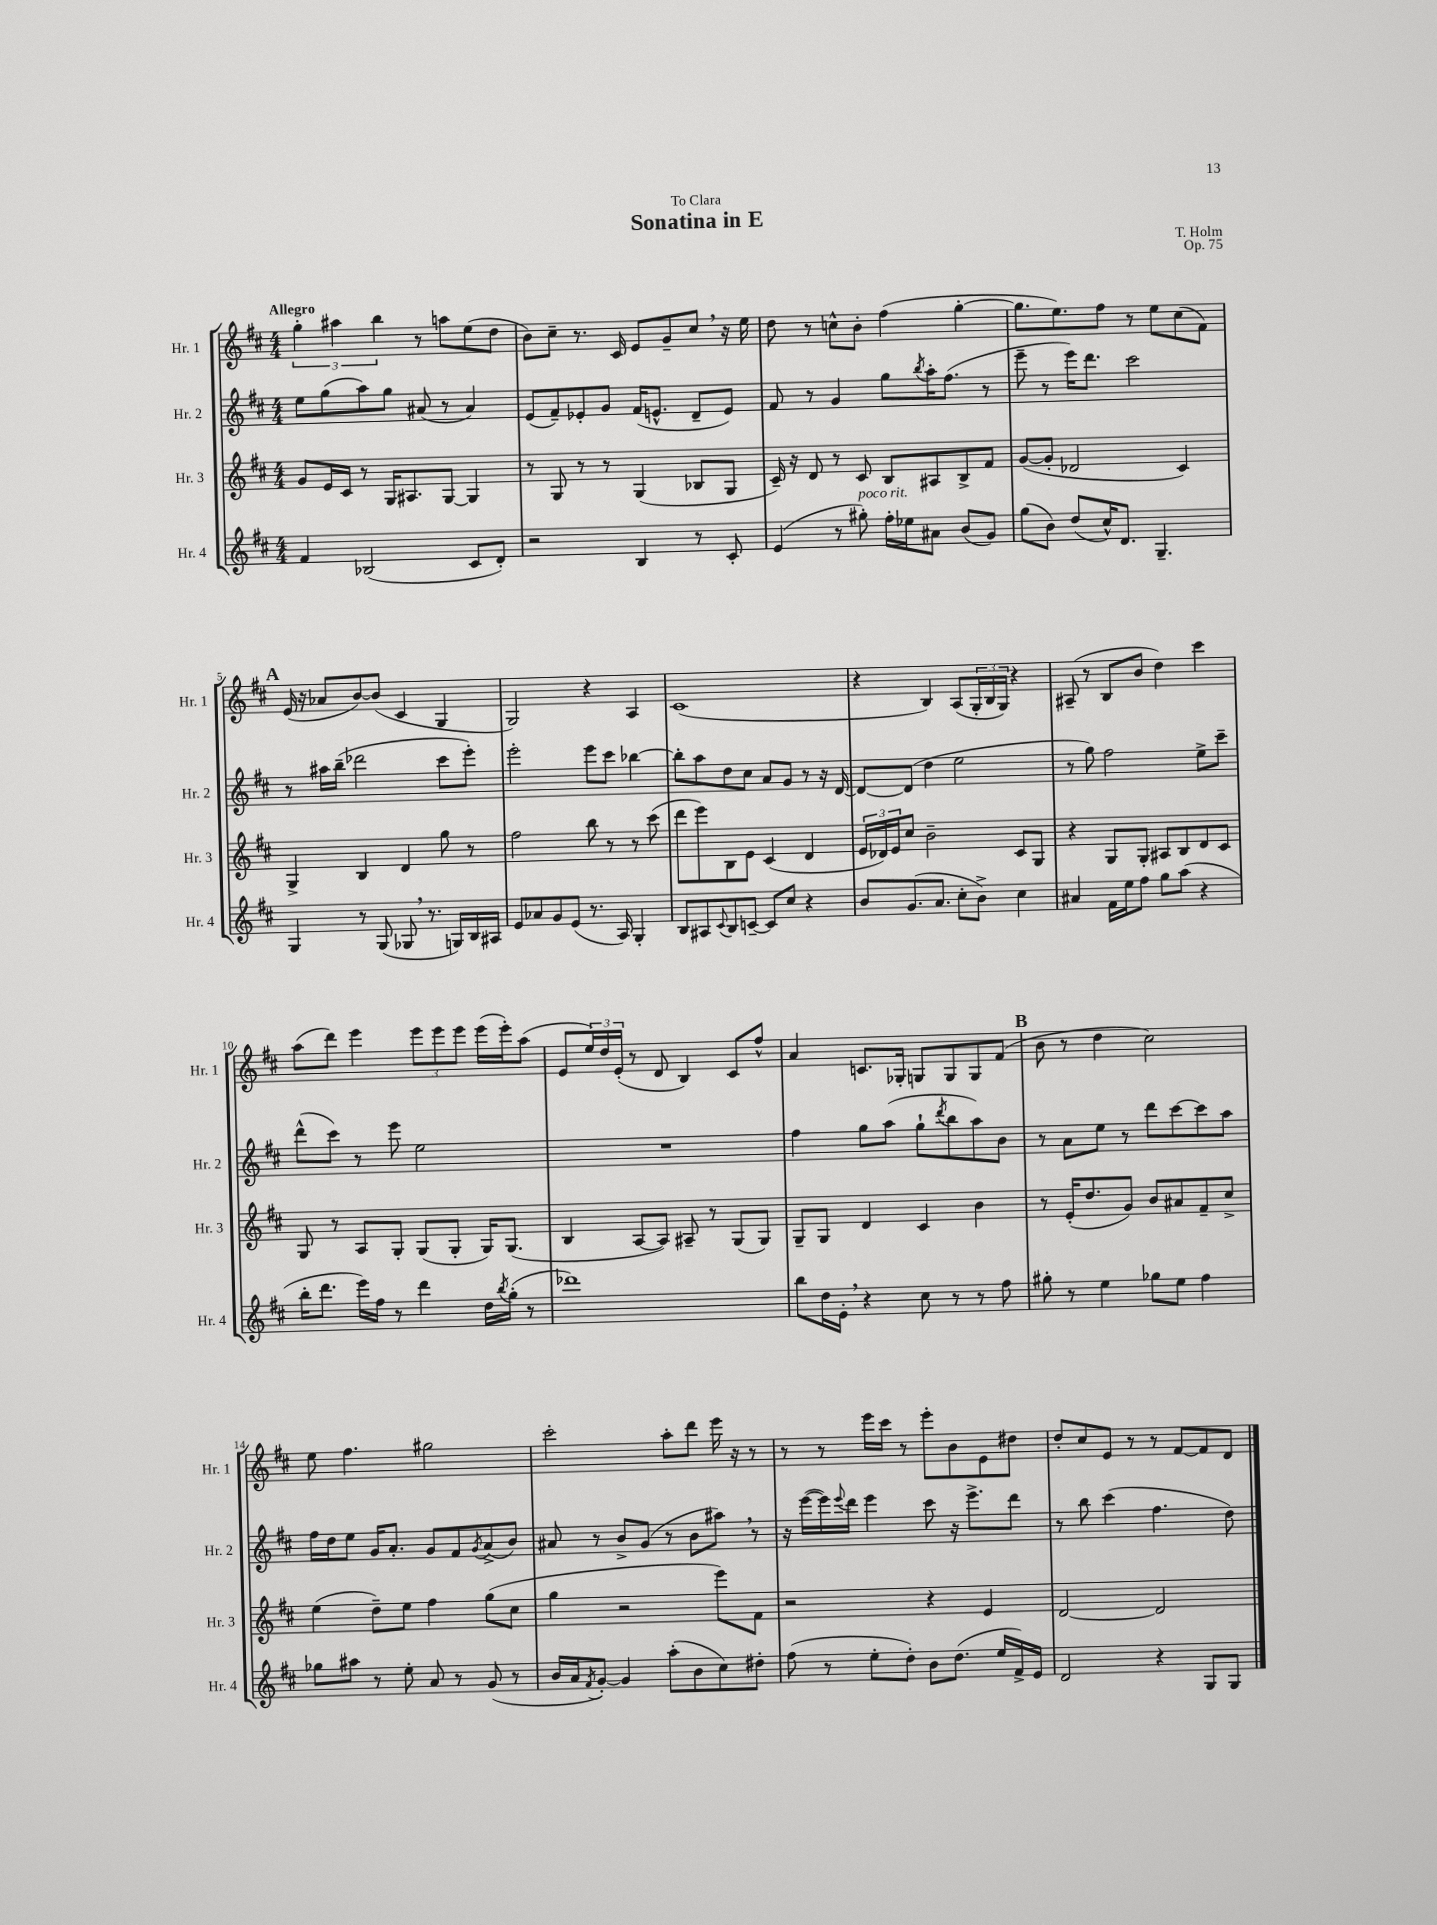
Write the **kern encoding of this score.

**kern	**kern	**kern	**kern
*staff4	*staff3	*staff2	*staff1
*clefG2	*clefG2	*clefG2	*clefG2
*k[f#c#]	*k[f#c#]	*k[f#c#]	*k[f#c#]
*M4/4	*M4/4	*M4/4	*M4/4
4f#	8g	8ee	6gg'
.	16e	(8gg	.
.	.	.	6aa#
.	16c#	.	.
(2B-	8r	8aa)	.
.	.	.	6bb
.	16G	8gg	.
.	8.A#	.	.
.	.	(8a#	8r
.	[8G	8r	8aa
8c#	4G]	4a#)	(8ee
8d')	.	.	8dd
=	=	=	=
2r	8r	(8e	8b)
.	8G	8f#~)	8cc#~
.	8r	8e-'	8.r
.	8r	8g	.
.	.	.	16c#
4B	(4G	(16f#	8e
.	.	8.e^^	.
.	.	.	8g~
8r	8B-	8d~	8cc#
8c#'	8G	8e)	16r
.	.	.	16ee
=	=	=	=
(4e	16c#~)	8f#	8dd
.	16r	.	.
.	8d	8r	8r
8r	8r	4g	8cc^^
8gg#')	8c#	.	8b'
16ff#'	8B	8gg	(4ff#
16ee-	.	.	.
.	.	8qbb	.
8a#	8A#	16aa'	.
.	.	(8.ff#	.
(8b	8B^	.	[4gg'
8g)	8f#	8r	.
=	=	=	=
(8gg	([8g	8eee~	8.gg]
8b)	8g']	8r	.
.	.	.	8.ee)
(8dd	2d-	16eee)	.
.	.	8.ddd	.
16cc#^^)	.	.	8ff#
8.d	.	.	.
.	.	2ccc#	8r
4.G~	.	.	8ee
.	4c#)	.	(8cc#
.	.	.	8f#)
=	=	=	=
4G	4G^	8r	(16e
.	.	.	16r
.	.	16aa#	8a-
.	.	(16bb~	.
8r	4B	2ddd-	[8b)
(8G	.	.	(8b]
8G-	4d	.	4c#
8.r	.	.	.
.	8gg	8ccc#	4G
16G)	.	.	.
16B	8r	8eee')	.
16A#	.	.	.
=	=	=	=
8e	2ff#	2eee'	2G)
8a-	.	.	.
8g	.	.	.
(8e	.	.	.
8.r	8bb	8eee	4r
.	8r	8ccc#	.
16A)	.	.	.
4G'	8r	[4bb-	4A
.	(8ccc#	.	.
=	=	=	=
8B	8ddd	8bb-']	(1c#
8A#	8eee)	8aa	.
8qqc#	.	.	.
8B	8B	8dd	.
[8c~	8e	8cc#	.
8c]	(4c#	8a	.
8cc#	.	8g	.
4r	4d	8r	.
.	.	16r	.
.	.	[16d	.
=	=	=	=
8b	24e	8d_	4r
.	24d-)	.	.
.	24e	.	.
(8.g	8cc#	(8d]	.
.	2b~	4dd	4B)
8.a	.	.	.
8cc#'	.	2ee	(8A
8b^)	.	.	24G'
.	.	.	24B
.	.	.	24G)
4cc#	8c#	.	4r
.	8G	.	.
=	=	=	=
4a#	4r	8r	(8A#~
.	.	8gg)	8r
16f#	8G	2ff#	8B
16ee	.	.	.
8ff#	8G'	.	8b
8gg	8A#	.	4dd)
(8aa	8B	.	.
4r	8d	8ee^	4ccc#
.	8c#	8ccc#~	.
=	=	=	=
16bb'	8G	(8ddd^^	(8aa
8.ddd	.	.	.
.	8r	8ccc#)	8ddd)
16eee)	8A	8r	4eee
16ff#	.	.	.
8r	8G'	8eee	.
4ddd	(8G	2ee	12eee
.	.	.	12eee
.	8G'	.	.
.	.	.	12eee
16dd	16G)	.	(16eee
8qbb	.	.	.
(16gg'	(8.G	.	16eee')
8r	.	.	(8aa
=	=	=	=
1ddd-)	4B	1r	8e
.	.	.	24ee)
.	.	.	24dd
.	.	.	(24e'
.	[8A	.	8r
.	8A])	.	8d
.	8A#~	.	4B)
.	8r	.	.
.	(8G	.	8c#
.	8G)	.	8ff#^^
=	=	=	=
8bb	8G~	4ff#	4a
16dd	8G	.	.
16e'	.	.	.
4r	4d	8gg	8.c
.	.	(8aa	.
.	.	.	16G-'
8cc#	4c#	8gg`	8G
.	.	8qddd	.
8r	.	8bb	8G
8r	4b	8aa)	8G
8ff#	.	8b	(8f#
=	=	=	=
8gg#'	8r	8r	8b
8r	(16e'	8a	8r
.	8.dd	.	.
4ee	.	8ee	4dd
.	8g)	8r	.
8gg-	8b	8ddd	2cc#)
8ee	8a#	[8ccc#	.
4ff#	8f#~	8ccc#]	.
.	8cc#^	8aa	.
=	=	=	=
8gg-	(4ee	16ff#	8ee
.	.	16dd	.
8aa#	.	8ee	4.ff#
8r	8dd~)	16g	.
.	.	8.a'	.
8ee'	8ee	.	.
8a	4ff#	8g	2gg#
8r	.	8f#	.
.	.	8qg	.
(8g	(8gg	(8a^	.
8r	8cc#	8b)	.
=	=	=	=
16b	4gg	8a#	2ccc#'
16a	.	.	.
8qf#	.	.	.
[8g')	.	8r	.
4g]	2r	8b^	.
.	.	(8g	.
(8aa'	.	8r	8aa'
8b	.	8b	8ddd
8cc#)	8eee)	8aa#)	16eee
.	.	.	16r
8dd#'	8f#	8r	8r
=	=	=	=
(8ff#	2r	16r	8r
.	.	([16eee	.
8r	.	16eee])	8r
.	.	8qqeee	.
.	.	16ddd	.
8ee'	.	4eee	16eee
.	.	.	16ccc#
8dd')	.	.	8r
8b	4r	8ccc#	8eee'
(8.dd	.	16r	8b
.	.	8.eee^	.
.	4e	.	8e
16ee	.	.	.
16f#^)	.	8ddd	8dd#
16e	.	.	.
=	=	=	=
2d	[2d	8r	8dd'
.	.	8bb	8cc#
.	.	(4ccc#	8e
.	.	.	8r
4r	2d]	4.ff#	8r
.	.	.	[8f#
8G	.	.	8f#]
8G	.	8dd)	8d
==	==	==	==
*-	*-	*-	*-
